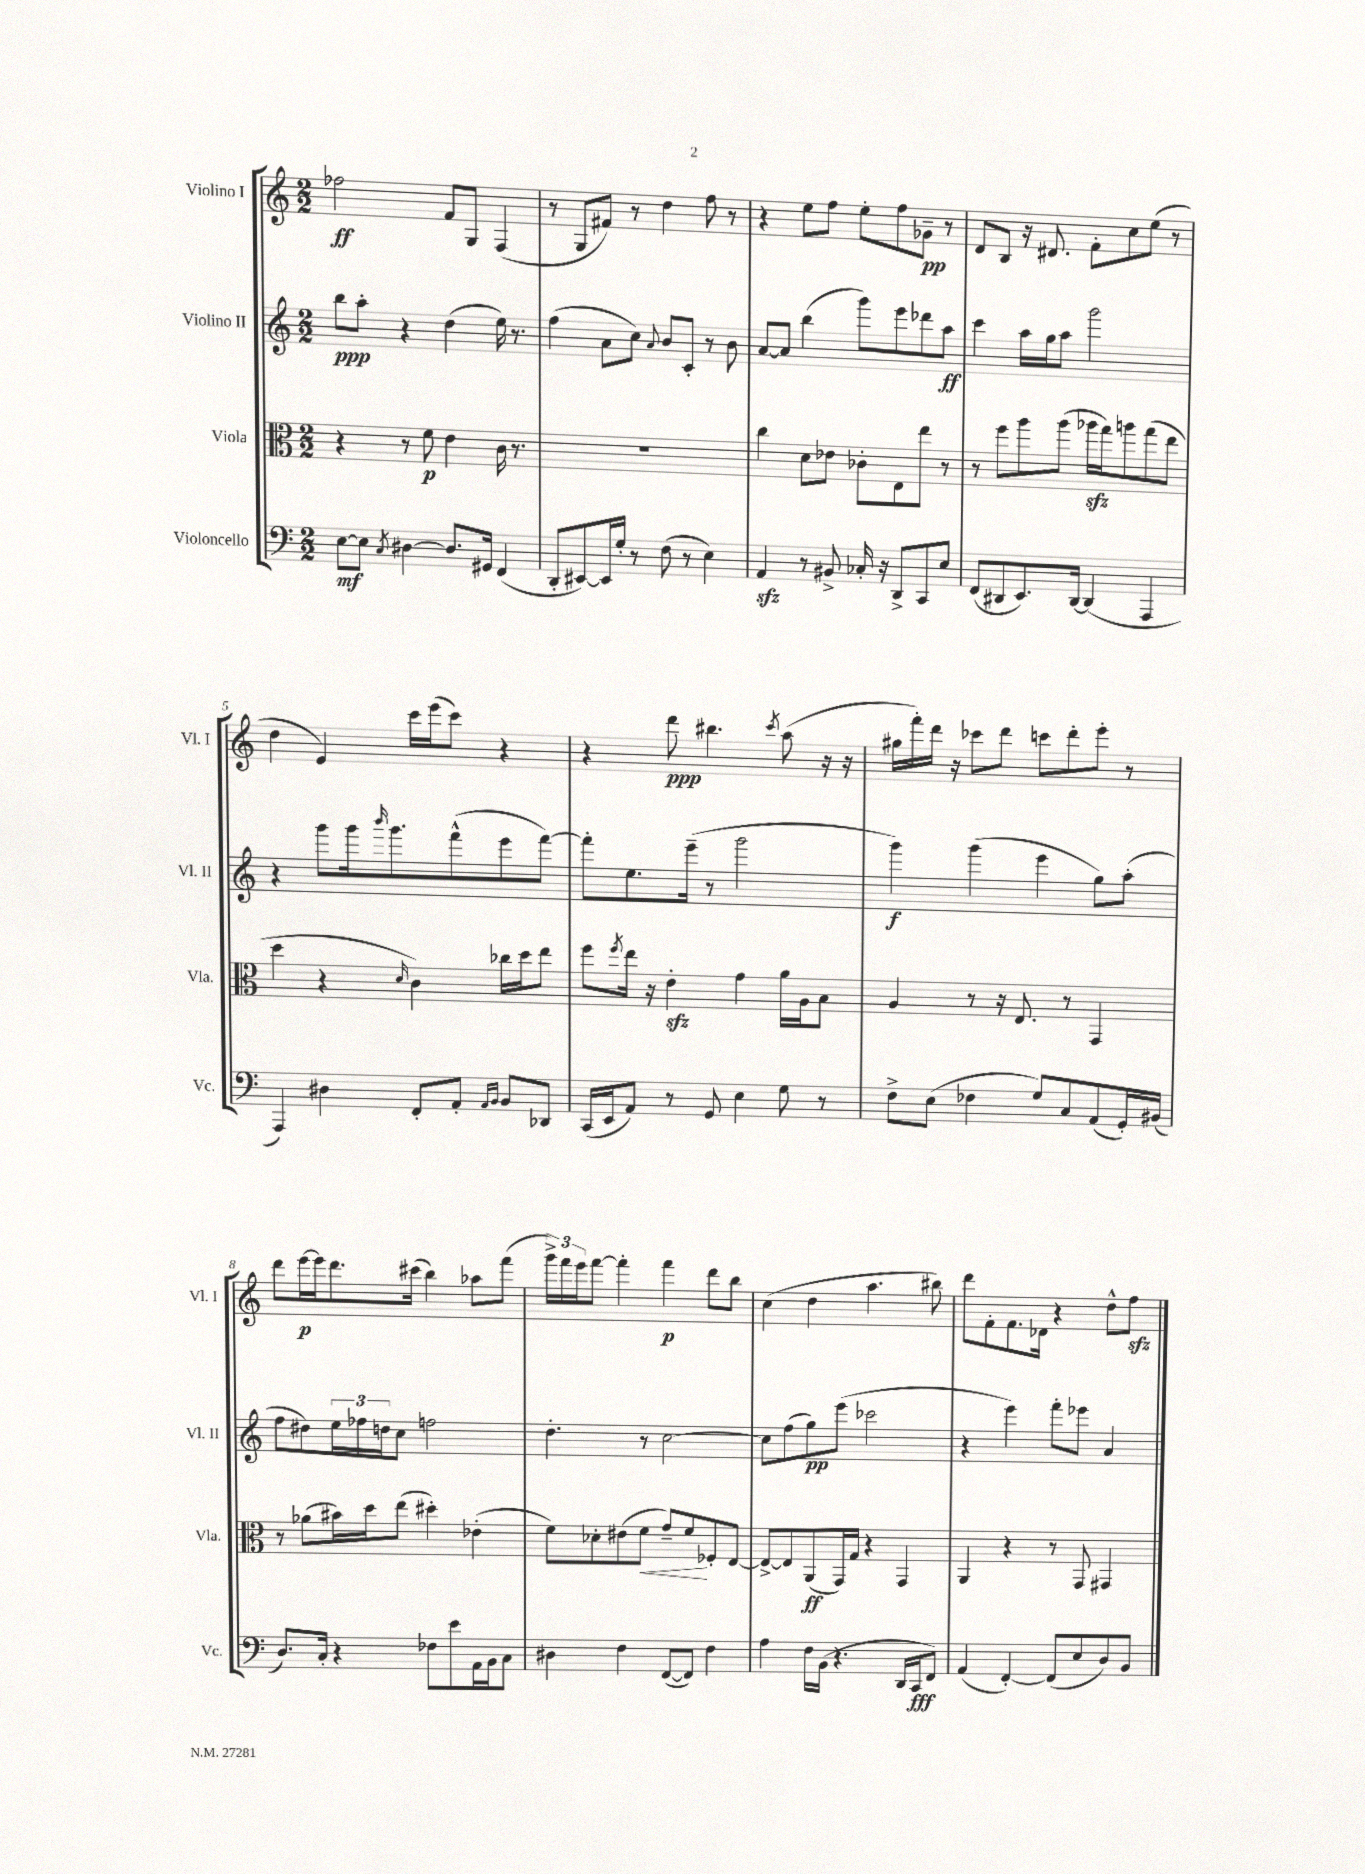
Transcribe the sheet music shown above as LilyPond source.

<<
\new StaffGroup <<
\new Staff = "s0" \with { instrumentName = "Violino I" shortInstrumentName = "Vl. I" } {
    \clef treble \key c \major \numericTimeSignature \time 2/2
    fes''2\ff f'8 g8 f4( |
    r8 g8 fis'8) r8 d''4 f''8 r8 |
    r4 e''8 f''8 e''8-. f''8 ges'8--\pp r8 |
    d'8 b8 r16 dis'8. f'8-. c''8 e''8( r8 |
    d''4 e'4) c'''16 e'''16( c'''8) r4 |
    r4 d'''8\ppp bis''4. \acciaccatura { c'''8 } a''8( r16 r16 |
    gis''16 f'''16-.) d'''16 r16 ces'''8 d'''8 c'''8 d'''8-. e'''8-. r8 |
    d'''8 e'''16~\p e'''16 d'''8. cis'''16( b''4) aes''8 f'''8( |
    \tuplet 3/2 { g'''16->) f'''16 e'''16 } f'''8~ f'''4-. f'''4\p d'''8 b''8 |
    c''4( d''4 a''4. bis''8) |
    d'''8 f'8-. f'8. des'16 r4 d''8-^ f''8\sfz \bar "|." |
}
\new Staff = "s1" \with { instrumentName = "Violino II" shortInstrumentName = "Vl. II" } {
    \clef treble \key c \major \numericTimeSignature \time 2/2
    b''8\ppp a''8-. r4 d''4( e''16) r8. |
    f''4( a'8 c''8) \appoggiatura { a'8 } b'8 c'8-. r8 b'8 |
    a'8~ a'8 b''4( g'''8) e'''8 des'''8 a''8\ff |
    c'''4 a''16 g''16 a''8 g'''2 |
    r4 g'''8 g'''16 \grace { b'''16 } g'''8. f'''8-^( e'''8 f'''8~) |
    f'''8-. e''8. e'''16--( r8 g'''2 |
    g'''4\f) g'''4( e'''4 g''8) a''8-.( |
    f''8 dis''8) \tuplet 3/2 { e''16 fes''16 d''16 } c''8 f''2 |
    d''4.-. r8 c''2~ |
    c''8 f''8( g''8\pp) e'''8( ces'''2 |
    r4 e'''4) f'''8-. ees'''8 a'4 \bar "|." |
}
\new Staff = "s2" \with { instrumentName = "Viola" shortInstrumentName = "Vla." } {
    \clef alto \key c \major \numericTimeSignature \time 2/2
    r4 r8 f'8\p e'4 c'16 r8. |
    R1 |
    c''4 d'8 ees'8 ces'8-. e8 e''8 r8 |
    r8 f''8 a''8 a''8( aes''16\sfz g''16) a''8 g''8( e''8 |
    d''4 r4 \grace { d'16 } c'4) ces''16 d''16 e''8 |
    f''8 \acciaccatura { f''8 } e''16 r16 e'4-.\sfz g'4 a'16 a16 b8 |
    a4 r8 r16 e8. r8 g,4 |
    r8 aes'8( bis'16) d''16 e''8( dis''4-.) ees'4-.( |
    f'8) des'8-. eis'8( f'8\< g'8--) f'8\! fes8-. e8~ |
    e8~-> e8 a,8\ff( g,16) g16 r4 g,4 |
    a,4 r4 r8 g,8 gis,4 \bar "|." |
}
\new Staff = "s3" \with { instrumentName = "Violoncello" shortInstrumentName = "Vc." } {
    \clef bass \key c \major \numericTimeSignature \time 2/2
    e8~\mf e8 \acciaccatura { c8 } dis4~ dis8. gis,16 f,4( |
    d,8-. eis,8~) eis,16 g16-. r8 f8( r8 e4) |
    a,4\sfz r8 bis,8-> ces16-. r16 d,8-> c,8 e8 |
    f,8( dis,8 e,8.) dis,16~ dis,4( a,,4 |
    a,,4) dis4 f,8-. a,8-. \grace { a,16 b,16 } b,8 des,8 |
    c,16( e,16 a,8) r8 g,8 e4 g8 r8 |
    f8-> e8( fes4 g8) c8 a,8( g,16-.) bis,16( |
    d8.) c16-. r4 fes8 e'8 a,16 b,16 c8 |
    dis4 f4 f,8~( f,8) f4 |
    a4 f16 b,16( r4. d,16 c,16\fff f,8) |
    a,4( f,4~-.) f,8( e8 d8) b,8 \bar "|." |
}
>>
>>
